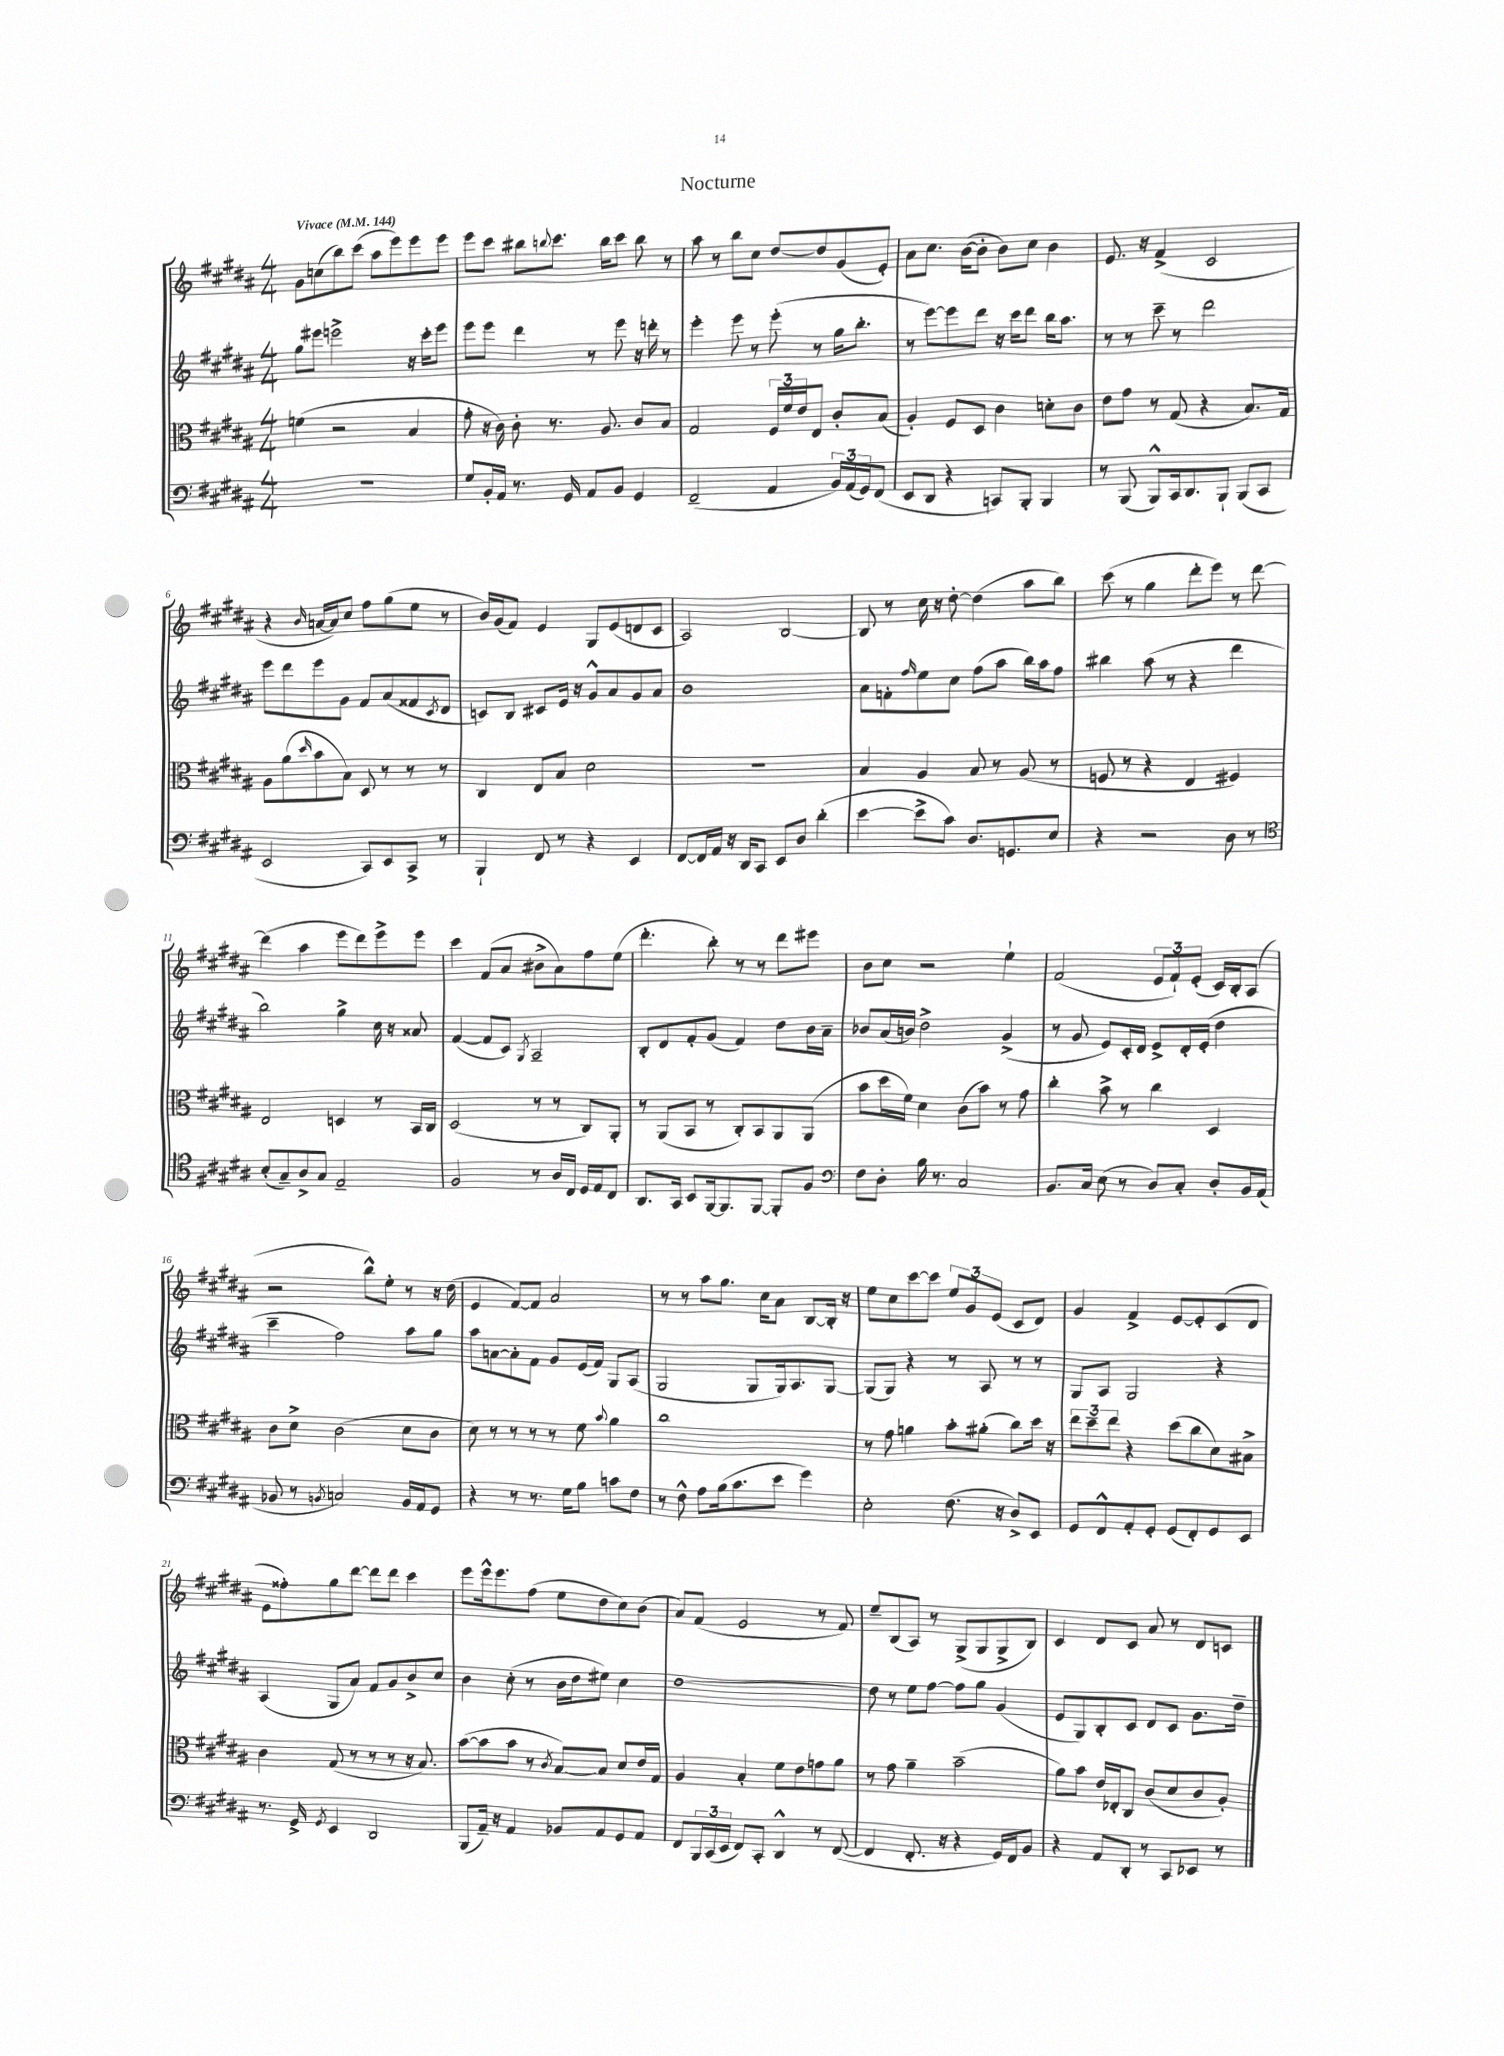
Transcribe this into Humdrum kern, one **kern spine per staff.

**kern	**kern	**kern	**kern
*staff4	*staff3	*staff2	*staff1
*clefF4	*clefC3	*clefG2	*clefG2
*k[f#c#g#d#a#]	*k[f#c#g#d#a#]	*k[f#c#g#d#a#]	*k[f#c#g#d#a#]
*M4/4	*M4/4	*M4/4	*M4/4
*MM144	*MM144	*MM144	*MM144
1r	(4f\	8gg#\L	8g#\L
.	.	8eee#\J	(8cc\
.	2r	2eee^\	8bb\)
.	.	.	(8ccc#\J
.	.	.	8aa#\L
.	.	.	8eee\)
.	4B/	16r	8eee\
.	.	16ccc#'\LK	.
.	.	8eee\J	8eee\J
=	=	=	=
8G#/L	8g#'\	8eee\L	8eee\L
16BB'/L	16r	8eee\J	8ccc#\J
16AA#/JJ	16c#\)	.	.
8.r	8c#'\	4ddd#\	8bb#\L
.	.	.	8qqbb/
.	8.r	.	8.ccc#\J
16GG#/	.	.	.
8AA#/L	.	8r	.
.	8.A#/	.	16bb\LK
8BB/J	.	8eee\	8ccc#\J
4GG#/	8c#/L	16r	8bb\
.	.	16ddd'\	.
.	8B/J	8r	8r
=	=	=	=
(2FF#~/	2G#/	4eee'\	8aa#\
.	.	.	8r
.	.	8eee\	8bb\L
.	.	8r	8cc#\J
4AA#/	24F#/LL	(8eee'\	[8dd#/L
.	24f#/	.	.
.	24e/J	.	.
.	8E/J	8r	8dd#/]
24BB/LL)	8c#'/L	16gg#\LK	(8g#/
(24AA#/	.	.	.
.	.	8.bb'\J	.
24GG#/J)	.	.	.
(8FF#/J	(8B/J	.	8e'/J)
=	=	=	=
8EE/L	4A#'/)	8r	8a#\L
8DD#/J	.	[8eee\L)	8.cc#\J
4r	8F#/L	8eee\]	.
.	.	.	([16b\LK
.	8D#/J	8ddd#\J	8b'\]J
8CC/L)	4c#\	16r	8b\L)
.	.	16ccc#\LK	.
8BBB'/J	.	8ddd#\J	8cc#\J
4BBB/	8d'\L	16bb\LK	4b\
.	.	8.aa#\J	.
.	8c#\J	.	.
=	=	=	=
8r	8e\L	8r	8.e/
(8BBB/	8g#\J	8r	.
.	.	.	16r
8BBB^^/L)	8r	8ccc#~\	(4f#^/
16CC#/k	(8G#/	8r	.
8.DD#/	.	.	.
.	4r	2ddd#\	2c#/
8BBB`/J	.	.	.
(8BBB/L	8.B/L)	.	.
8CC#/J	.	.	.
.	16G#/Jk	.	.
=	=	=	=
2EE/	8A#\L	8eee\L	4r
.	(8a#\	8ddd#\	.
.	16qqdd#/	.	16qqb/
.	8b\	8eee\	[16a/LL
.	.	.	16a/]J)
.	8B\J)	8g#\J	8cc#/J
8CC#/L)	8D#/	8f#/L	8ff#\L
8EE/	8r	(8a#/	(8gg#\
8CC#^/J	8r	8f##/	8ee\J
.	.	8qc#/	.
8r	8r	8d#/J	8r
=	=	=	=
4BBB`/	4C#/	8c/L)	16b/LL)
.	.	.	(16g#/J
.	.	8B/J	8f#/J)
8FF#/	8E/L	8c#/L	4e/
8r	8B/J	16e/Jk	.
.	.	16r	.
4r	2d#\	8g#^^/L	8G#/L
.	.	8a#/	(8e/
4EE/	.	8g#/	8d/
.	.	8a#/J	8c#/J
=	=	=	=
[8FF#/L	1r	1b	2A#/)
16FF#/]L	.	.	.
16AA#/JJ	.	.	.
16r	.	.	.
16DD#/LK	.	.	.
8CC#/J	.	.	.
8EE/L	.	.	[2B/
8D#/J	.	.	.
(4d#'\	.	.	.
=	=	=	=
[4e\	4B/	8a#\L	8B/]
.	.	8f'\	8r
.	.	16qqff#/	.
8e^\]L	4A#/	8ee\	16cc#\
.	.	.	16r
8c#\J)	.	8cc#\J	[8dd#'\
8.D#/L	8B/	(8ff#\L	(4dd#\]
.	8r	8aa#\J	.
8.GG/	.	.	.
.	(8A#/	16bb\LL)	8aa#\L
.	.	16aa#\J	.
8E/J	8r	8ff#\J	8bb\J)
=	=	=	=
4r	8F/	4bb#\	(8ccc#\
.	8r	.	8r
2r	4r	(8aa#\	4gg#\
.	.	8r	.
.	4E/	4r	8ddd#'\L
.	.	.	8eee\J)
8D#\	4F#/)	4ddd#\	8r
8r	.	.	[8ddd#\
=	=	=	=
*clefC4	*	*	*
(8B'/L	2E/	2bb\)	(4ddd#\]
8G#~/)	.	.	.
8A#^/	.	.	4aa#\
8G#/J	.	.	.
2E~/	4D/	4gg#^\	8eee\L
.	.	.	8ddd#\)
.	8r	16cc#\	8eee^\
.	.	16r	.
.	16BB/LL	8a##/	8eee\J
.	16C#/JJ	.	.
=	=	=	=
2F#/	(2D#/	([4f#/	4ccc#\
.	.	8f#/]L	(8f#/L
.	.	8c#/J)	8a#/J
.	.	8qG#/	.
8r	8r	2A#~/	8b#^\L
16A#/LL	8r	.	8a#\)
16C#/JJ	.	.	.
16D#/LL	8C#/L)	.	8ff#\
16E/J	.	.	.
8C#/J	8AA#'/J	.	(8ee\J
=	=	=	=
8.AA#/L	8r	8B'/L	4.ddd#'\
.	(8AA#/L	8d#/	.
16GG#/Jk	.	.	.
8BB/L	8BB/J	8f#'/	.
[16FF#/k	8r	(8g#/J	8bb'\)
8.FF#/]	.	.	.
.	8C#'/L)	4f#/)	8r
[8FF#/J	8BB/	.	8r
8FF#'/]L	8AA#/	8dd#\L	8ddd#\L
8F#/J	(8AA#/J	16b\L	8eee#\J
.	.	16a#~\JJ	.
=	=	=	=
*clefF4	*	*	*
8F#\L	8b\L	8b-/L	8b\L
8D#'\J	16dd#\L	(16a#/L	8cc#\J
.	16f#\JJ)	16b/JJ)	.
16B\	4d#\	2dd#^\	2r
8.r	.	.	.
2C#/	(8c#\L	.	.
.	8b\J)	.	.
.	8r	(4g#^/	4ee`\
.	8g#\	.	.
=	=	=	=
8.BB/L	4cc#'\	8r	(2f#/
.	.	8g#/	.
16C#/Jk	.	.	.
(8E\	8b^\	8e/L)	.
8r	8r	16c#'/L	.
.	.	16d#/JJ	.
8D#/L)	4cc#\	8e^/L	12e/L
.	.	.	12f#`/)
8C#'/J	.	16d#'/L	.
.	.	.	(12e'/J
.	.	(16e'/JJ	.
8D#'/L	4D#/	4dd#\	16c#/LL)
.	.	.	16B'/J
16BB/L	.	.	(8A#/J
(16AA#/JJ	.	.	.
=	=	=	=
8BB-/	8c#\L	4ccc#~\	2r
8r	8d#^\J	.	.
8qBB/	.	.	.
2C/)	(2c#\	2ff#\)	.
.	.	.	8bb^^\L)
.	.	.	8ee'\J
16BB/LL	8d#\L	8aa#\L	8r
16AA#/J	.	.	.
8GG#/J	8c#\J	8gg#\J	16r
.	.	.	(16dd#\
=	=	=	=
4r	8d#\)	8aa#\L	4e/
.	8r	[8a\	.
8r	8r	8a'\]	[8f#/L)
8.r	8r	8f#\J	8f#/]J
.	8r	8g#/L	2a#/
16G#\LK	.	.	.
8B\J	8f#\	(16e/L	.
.	.	16f#/JJ)	.
.	8qqb/	.	.
8c\L	4a#\	8G#/L	.
8F#\J	.	(8A#/J	.
=	=	=	=
8r	1cc#	2G#/	8r
8F#^^\	.	.	8r
8A#\L	.	.	8aa#\L
(16B\k	.	.	8.gg#\J
8.c#\	.	.	.
.	.	8G#/L	.
.	.	.	16cc#\LK
8e\J	.	16G#/k)	8a#\J
.	.	8.A#/	.
4g#\)	.	.	[8B/L
.	.	[8G#/J	16B'/]Jk
.	.	.	16r
=	=	=	=
2E'\	8r	(8G#/]L	8ee\L
.	8g#\	8G#/J)	8cc#\
.	4a\	4r	[8ccc#\
.	.	.	8ccc#\]J
(8.F#\	8b'\L	8r	12ee/L
.	.	.	12g#/
.	(8a#'\J	8A#/	.
.	.	.	(12e/J
16r	.	.	.
8D#^/L)	8cc#\L)	8r	8c#/L
8EE/J	16dd#\Jk	8r	8d#/J)
.	16r	.	.
=	=	=	=
8GG#/L	12ee\L	8G#/L	4g#/
.	12dd#~\	.	.
8FF#^^/	.	8A#/J	.
.	12ee\J	.	.
8AA#'/	4r	2G#/	4f#^/
8GG#'/J	.	.	.
(8GG#/L	(8dd#\L	.	[8e/L
8FF#'/)	8cc#\	.	8e'/]
8GG#/	8d#\)	4r	(8c#/
8EE/J	8B#^\J	.	8d#/J
=	=	=	=
8.r	4c#\	(4A#/	8e\L
.	.	.	8ff##'\)
16GG#^/	.	.	.
8qGG#/	.	.	.
4EE/	(8G#/	8G#/L	8gg#\
.	8r	8a#/J)	[8ddd#\J
2DD#/	8r	8f#/L	8ddd#\]L
.	8r	8g#/	8ddd#\J
.	16r	8b^/	4ccc#\
.	8.B/)	.	.
.	.	8cc#/J	.
=	=	=	=
(8BBB/L	([8b\L	4b\	8eee\L
16AA#~/Jk)	8b\]	.	16eee^^\k
16r	.	.	8.eee\
4AA#/	8b\J	(8cc#'\	.
.	8r	8r	(8ff#\J
.	8qc#/	.	.
8BB-/L	[8B/L)	16b\LL	8ee\L
.	.	16dd#\J	.
8AA#/	8B/]J	8ee#\J)	8dd#\
8GG#/	8d#/L	4cc#\	8cc#\)
8AA#/J	16e/L	.	(8b\J
.	16G#/JJ	.	.
=	=	=	=
8FF#/L	4A#/	[1dd#	8a#/L)
24BBB/L	.	.	(8f#/J
(24CC#/	.	.	.
24EE/JJ	.	.	.
8FF#/L)	4B'/	.	2e/
8CC#'/J	.	.	.
4DD#^^/	8f#\L	.	.
.	8e\	.	.
8r	8g\	.	8r
([8FF#/	8a#\J	.	8f#/)
=	=	=	=
4FF#/]	8r	8dd#\]	8ee~/L
.	8g#\	8r	(8B/
8.FF#'/	4a#~\	8ee\L	8A#/J)
.	.	[8ff#\J	8r
16r	.	.	.
4r	(2b~\	8ff#\]L	(8G#^/L
.	.	8gg#\J	8G#/
16GG#/LL)	.	(4g#/	8G#^/
16FF#/J	.	.	.
8BB/J	.	.	8B/J)
=	=	=	=
4r	8a#\L)	8e/L	4c#/
.	8b\J	8G#/)	.
8AA#/L	16e/LL	8B'/	8d#/L
.	16E-'/J	.	.
8DD#'/J	8C#/J	8c#/J	8c#/J
8r	(8c#/L	8d#/L	8a#/
8CC#/L	8d#/	8c#/J	8r
8EE-/J	8c#/	8.g#\L	8d#/L
8r	8A#'/J)	.	8c/J
.	.	16dd#~\Jk	.
==	==	==	==
*-	*-	*-	*-
